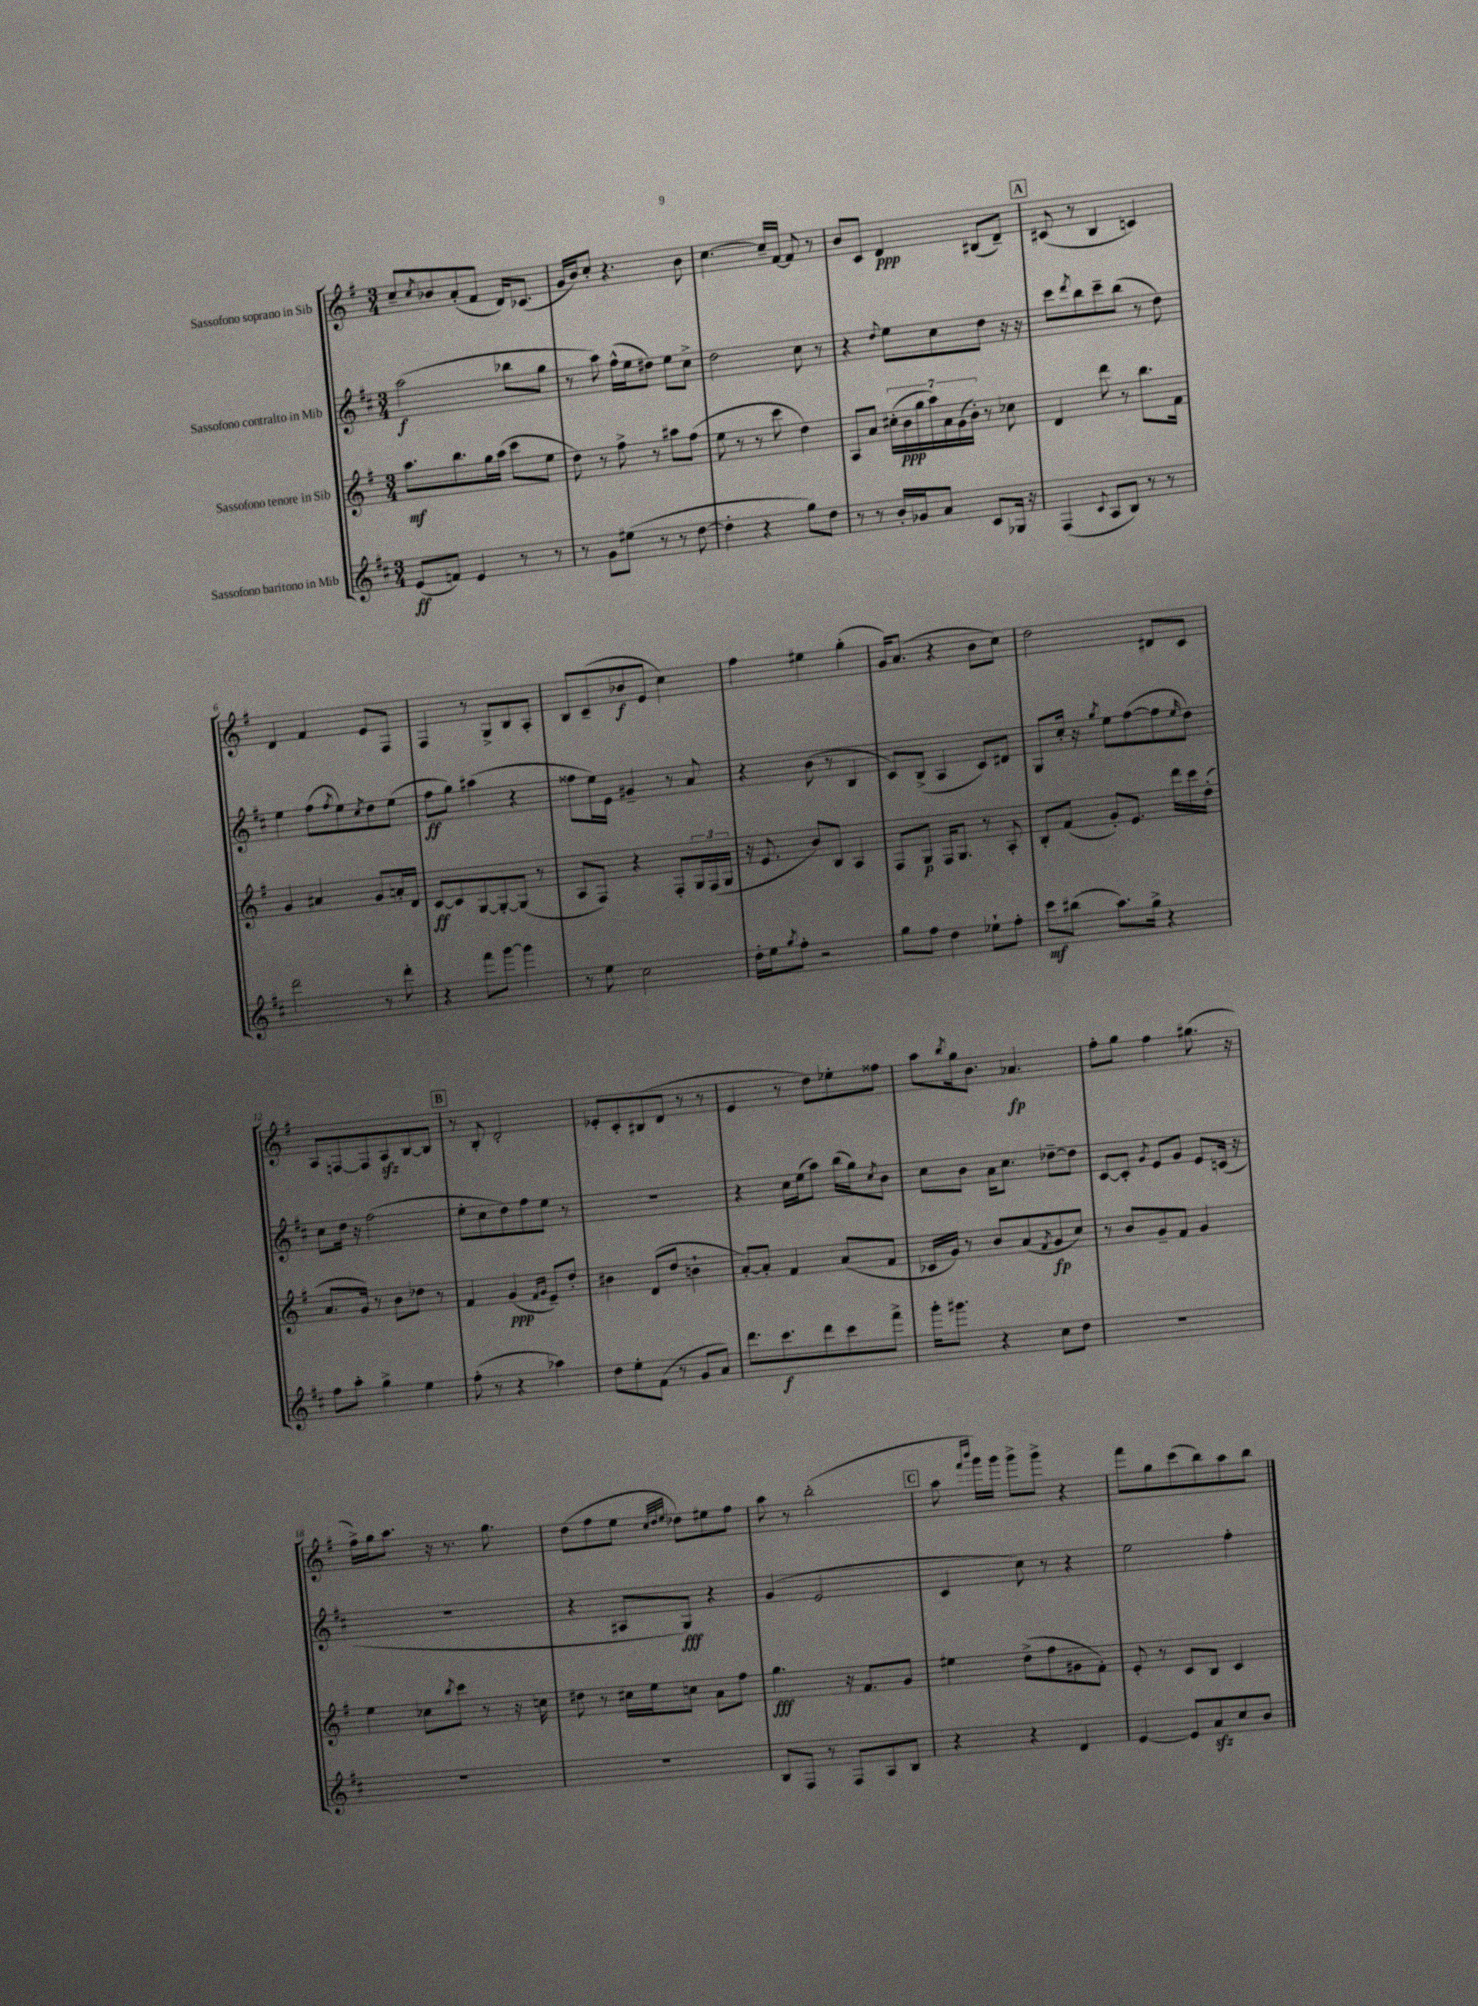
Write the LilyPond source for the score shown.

<<
\new StaffGroup <<
\new Staff = "s0" \with { instrumentName = "Sassofono soprano in Sib" } {
    \clef treble \key g \major \numericTimeSignature \time 3/4
    c''8-- \acciaccatura { c''8 } bes'8 a'8-.( fis'8 d'16) ces'8.( |
    g'16 b'16) c''8-. r4. b'8 |
    c''4.~ c''16-- fis'16~ fis'8 r8 |
    b'8 c'8 d'4\ppp bis8( d'8--) |
    \mark \markup { \box "A" } cis'8( r8 b4 c'4) |
    d'4 fis'4 e'8 fis8 |
    fis4 r8 g8-> b8 a8-. |
    b8 c'8--( bes'8\f e'8 c''4) |
    fis''4 eis''4 g''4-.( |
    g'16) a'8.( r4 b'8 c''8) |
    d''2 dis'8 c'8 |
    a8 f8~ f8 a8\sfz b8~ b8 |
    \mark \markup { \box "B" } r8 b8-. d'2-. |
    ees'8-. c'8-. bis8( d'8 r8 r8 |
    e'4 r8 d''8) ees''8-. fisis''8 |
    a''8 \acciaccatura { b''8 } g''16 b'8. aes'4.\fp |
    fis''8-. g''8 fis''4 gis''8.( r16 |
    fis''16->) g''16 a''8. r16 r8. g''8. |
    d''8( fis''8 e''8 \grace { c''32 d''32 e''32 } des''8) eis''8 fis''8 |
    a''8 r8 b''2-.( |
    \mark \markup { \box "C" } a''8 \grace { fis'''16 b'''16 } g'''16) g'''16 g'''8-> g'''8-> r4 |
    fis'''8 g''8 c'''8( b''8) a''8 b''8 \bar "|." |
}
\new Staff = "s1" \with { instrumentName = "Sassofono contralto in Mib" } {
    \clef treble \key d \major \numericTimeSignature \time 3/4
    a''2\f( bes''8 g''8 |
    r8 a''8) fis''16-^( e''16 dis''8) e''8 cis''8-> |
    d''2 cis''8 r8 |
    r4 \appoggiatura { d''8 } e''8 cis''8 d''8 r16 r16 |
    \mark \markup { \box "A" } cis'''8 \acciaccatura { d'''8 } b''8 cis'''8-- b''8( r8 d''8) |
    e''4 fis''8( \acciaccatura { fis''8 } e''8) \acciaccatura { cis''8 } d''8 e''8( |
    fis''8\ff g''8) ais''4( r4 |
    fisis''8 e''16) e'16 gis'4-- r8 a'8 |
    r4 b'8( r8 b4 |
    cis'8) b8->( a4 cis'8) dis'8 |
    g8 cis''16-. r16 \acciaccatura { g''8 } e''8 fis''8~( fis''8 \grace { e''16 } d''8) |
    cis''8 d''16 r16 fis''2( |
    \mark \markup { \box "B" } e''8-. cis''8 d''8) fis''8 e''8 r8 |
    R2. |
    r4 cis''16 e''16( a''8) b''16( g''16) \acciaccatura { cis''8 } b'8 |
    cis''8 b'8 a'16 cis''8. des''8~-- des''8 |
    cis'8~ cis'8-. \acciaccatura { g'8 } e'8 g'8 e'8 c'16( r16 |
    R2. |
    r4 ais8 g8\fff) r4 |
    g'4( e'2 |
    \mark \markup { \box "C" } cis'4 cis''8) r8 r4 |
    e''2 fis''4-. \bar "|." |
}
\new Staff = "s2" \with { instrumentName = "Sassofono tenore in Sib" } {
    \clef treble \key g \major \numericTimeSignature \time 3/4
    a''8.\mf b''8. g''16 a''16( c'''8 e''8 |
    d''8) r8 fis''8-> r8 ais''8 fis''8( |
    e''8 r8 r8 c'''8 d''4) |
    a8 a'8 \tuplet 7/4 { cis''16-.( b'16\ppp g''16 a''16) a'16 g'16( b'16-.) } r8 ces''8 |
    \mark \markup { \box "A" } d'4 d'''8 r8 b''8. fis'16 |
    g'4 ais'4 g'8 a'16-. d'16 |
    c'8~\ff c'8 g8~ g8~-. g8( r8 |
    a8 fis8) r4 fis8-. \tuplet 3/2 { g16 fis16( g16 } |
    r16 e'8. b'8) b8 a4 |
    fis8 g8\p fis16 g8. r8 a8-. |
    b8-. fis'8( g'8-.) e'8. d'''16 c'''16 d''16-.( |
    a'8. g'16) r8 b'8 des''8 r8 |
    \mark \markup { \box "B" } fis'4 g'4\ppp( \grace { fis'16 g'16 } e'8--) d''8-. |
    bis'4 d'8( d''8 b'4-! |
    a'8~-.) a'8-. fis'4 a'8( fis'8 |
    ces'16 g'16) r8 b'8 a'8( \acciaccatura { fis'8 } g'8\fp c''8) |
    r8 b'8 g'8-- fis'8 g'4 |
    e''4 ces''8 \acciaccatura { b''8 } c'''8 r8 r16 c''16 |
    dis''8 r8 cis''16 e''16 c''8 a'8 fis''8 |
    g''4.\fff r16 fis'8. g'8 |
    \mark \markup { \box "C" } eis''4 d''8->( fis''8 gis'8 fis'8-.) |
    e'8-. r8 c'8 b8 c'4 \bar "|." |
}
\new Staff = "s3" \with { instrumentName = "Sassofono baritono in Mib" } {
    \clef treble \key d \major \numericTimeSignature \time 3/4
    e'8\ff( f'8) e'4 r8 r8 |
    r8 g'8 eis''8( r8 r8 d''8~ |
    d''4-. r4 g''8) d''8 |
    r8 r8 b'16-. ges'16 a'8 cis'8 ges16 r16 |
    \mark \markup { \box "A" } fis4( \appoggiatura { cis'8 } a8 b8) r8 r8 |
    d'''2 r8 d'''8-. |
    r4 fis'''8 g'''8~ g'''4 |
    r8 e''8 cis''2 |
    d''16-. e''16 \acciaccatura { g''8 } fis''8-. r2 |
    g''8 fis''8 d''4 ees''8-! fis''8-. |
    cis'''8\mf bis''8( a''8.) g''16-> r4 |
    fis''8 a''8-. g''4-> e''4 |
    \mark \markup { \box "B" } fis''8-.( r8 r4 aes''4) |
    d''8 e''8-. fis'8( r8 g'8 a'8) |
    d'''8. cis'''8.\f d'''8 cis'''8 fis'''8-> |
    g'''16-. gis'''8. r4 cis''8 d''8 |
    R2. |
    R2. |
    R2. |
    b8 fis8 r8 fis8 a8 b8 |
    \mark \markup { \box "C" } r4 r4 d'4 |
    e'4~ e'8 a'8\sfz cis''8 b'8 \bar "|." |
}
>>
>>
